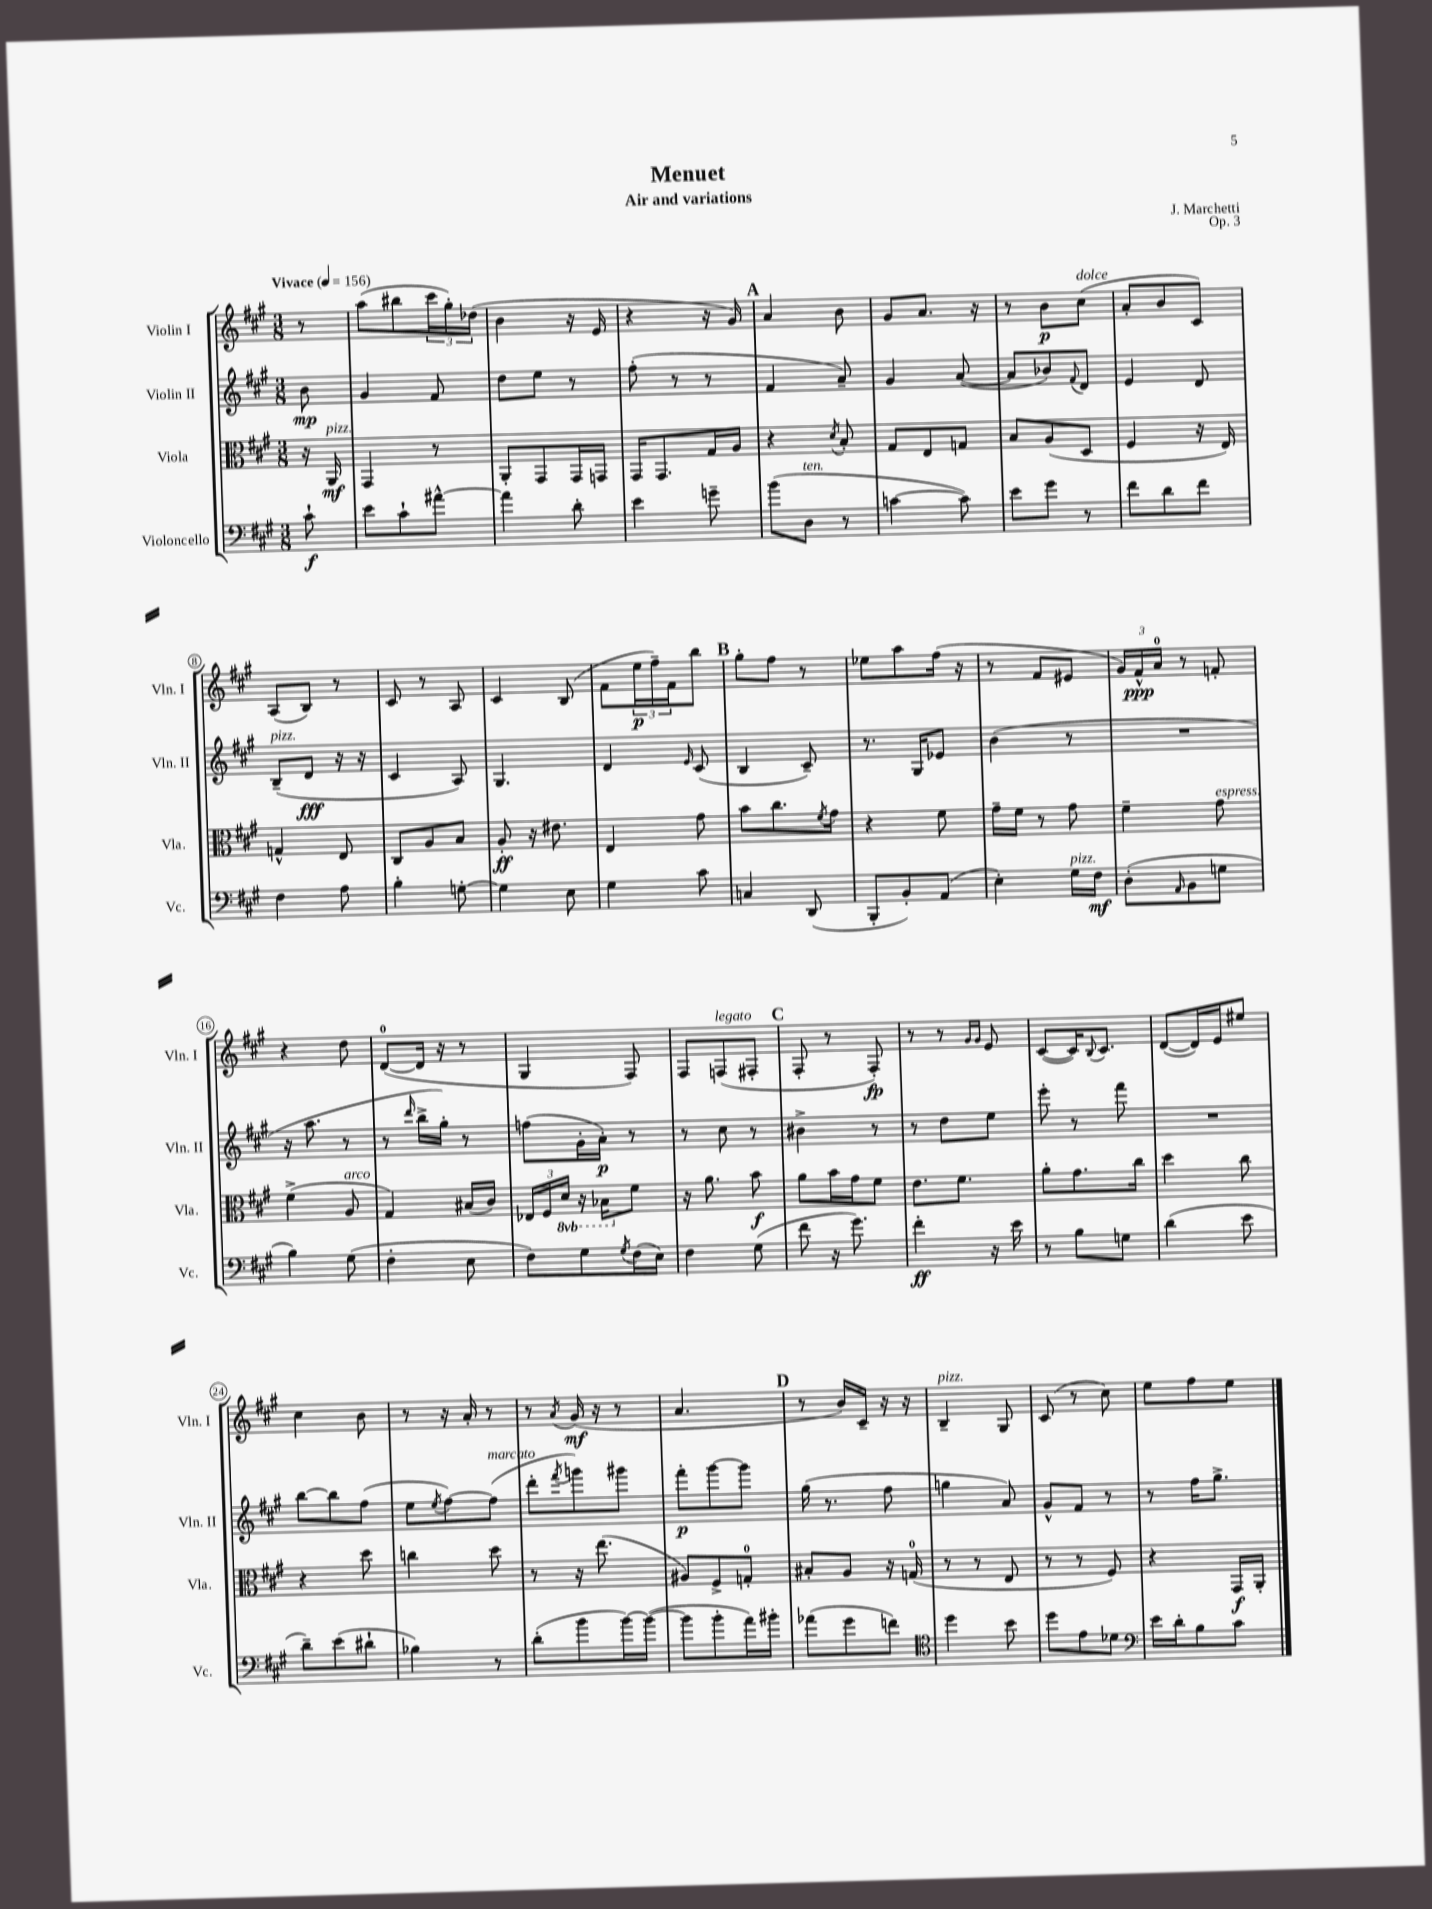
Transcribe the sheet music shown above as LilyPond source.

\header { title = "Menuet" composer = "J. Marchetti" subtitle = "Air and variations" opus = "Op. 3" }
<<
\new StaffGroup <<
\new Staff = "s0" \with { instrumentName = "Violin I" shortInstrumentName = "Vln. I" } {
    \clef treble \key a \major \numericTimeSignature \time 3/8 \partial 8 \tempo "Vivace" 4 = 156
    r8 |
    a''8( bis''8 \tuplet 3/2 { cis'''16 gis''16-.) des''16( } |
    b'4 r16 e'16 |
    r4 r16 gis'16) |
    \mark \markup { \bold "A" } a'4 b'8 |
    gis'8 a'8. r16 |
    r8 b'8\p cis''8^\markup { \italic "dolce" }( |
    a'8-. b'8 cis'8) |
    a8( b8) r8 |
    cis'8 r8 a8 |
    cis'4 b8( |
    fis'8 \tuplet 3/2 { e''16\p fis''16--) fis'16 } b''8 |
    \mark \markup { \bold "B" } gis''8-. fis''8 r8 |
    ees''8 a''8 fis''16( r16 |
    r8 fis'8 eis'8 |
    \tuplet 3/2 { gis'16) fis'16-^\ppp a'16-0 } r8 f'8-. |
    r4 d''8 |
    d'8-0~( d'16 r16 r8 |
    gis4 fis8) |
    fis8 f8^\markup { \italic "legato" }( fis8-. |
    \mark \markup { \bold "C" } fis8-. r8 fis8-.\fp) |
    r8 r8 \grace { gis'16 gis'16 } e'8 |
    cis'8~( cis'16) \appoggiatura { b8 } cis'8. |
    d'8~( d'16) e'16 eis''8 |
    cis''4 b'8 |
    r8 r16 a'16-. r8 |
    r8 \acciaccatura { a'8 } gis'16\mf( r16 r8 |
    a'4. |
    \mark \markup { \bold "D" } r8 b'16) cis'16-- r16 r16 |
    b4--^\markup { \italic "pizz." } gis8 |
    cis'8( r8 cis''8) |
    e''8 fis''8 e''8 \bar "|." |
}
\new Staff = "s1" \with { instrumentName = "Violin II" shortInstrumentName = "Vln. II" } {
    \clef treble \key a \major \numericTimeSignature \time 3/8 \partial 8
    b'8\mp |
    gis'4 fis'8 |
    d''8 e''8 r8 |
    fis''8-.( r8 r8 |
    \mark \markup { \bold "A" } fis'4 a'8--) |
    gis'4 a'8~( |
    a'8 bes'8) \appoggiatura { fis'8 } d'8 |
    e'4 d'8 |
    b8--^\markup { \italic "pizz." }( d'8\fff r16 r16 |
    cis'4 a8) |
    gis4. |
    d'4 \grace { e'16 } cis'8( |
    \mark \markup { \bold "B" } b4 cis'8--) |
    r8. gis16 ees'8 |
    b'4( r8 |
    R4. |
    r16 a''8. r8 |
    r8 \grace { d'''16 } b''16-> gis''16-.) r8 |
    f''8( gis'16-. a'16-.\p) r8 |
    r8 cis''8 r8 |
    \mark \markup { \bold "C" } bis'4-> r8 |
    r8 d''8 e''8 |
    e'''8-. r8 fis'''8 |
    R4. |
    b''8~ b''8 fis''8( |
    e''8 \acciaccatura { e''8 } fis''8~) fis''8^\markup { \italic "marcato" }( |
    d'''8-. \acciaccatura { fis'''8 } g'''8) gis'''8 |
    fis'''8-.\p gis'''8~ gis'''8 |
    \mark \markup { \bold "D" } gis''16( r8. fis''8 |
    g''4 a'8) |
    gis'8-^ fis'8 r8 |
    r8 fis''16 gis''8.-> \bar "|." |
}
\new Staff = "s2" \with { instrumentName = "Viola" shortInstrumentName = "Vla." } {
    \clef alto \key a \major \numericTimeSignature \time 3/8 \set Staff.ottavationMarkups = #ottavation-simple-ordinals \partial 8
    r16 a,16\mf^\markup { \italic "pizz." } |
    gis,4 r8 |
    a,8-. gis,8 gis,16 g,16 |
    gis,16 gis,8. gis16 a16 |
    \mark \markup { \bold "A" } r4 \acciaccatura { d'8 } b8-. |
    gis8 e8 g8 |
    b8 a8( d8 |
    fis4 r16 e16) |
    g4-^ e8 |
    cis8 a8 b8 |
    a8-.\ff r16 eis'8. |
    e4 gis'8 |
    \mark \markup { \bold "B" } b'8 cis''8. \acciaccatura { fis'8 } gis'16 |
    r4 fis'8 |
    gis'16-- fis'16 r8 gis'8 |
    fis'4-- gis'8^\markup { \italic "espress." } |
    fis'4->( a8^\markup { \italic "arco" } |
    gis4) bis16( cis'16) |
    \tuplet 3/2 { ees16 fis16 \ottava #-1 d16 } r16 bes,16 \ottava #0 fis'8 |
    r16 a'8. b'8\f |
    \mark \markup { \bold "C" } a'8 b'16 gis'16 fis'8 |
    e'8. fis'8. |
    a'8-. gis'8. cis''16 |
    d''4 cis''8 |
    r4 d''8 |
    c''4 d''8 |
    r8 r16 e''8.( |
    ais8) fis8-> g8-0-. |
    \mark \markup { \bold "D" } bis8-. a8 r16 g16-0( |
    r8 r8 e8 |
    r8 r8 fis8) |
    r4 gis,16\f a,16-. \bar "|." |
}
\new Staff = "s3" \with { instrumentName = "Violoncello" shortInstrumentName = "Vc." } {
    \clef bass \key a \major \numericTimeSignature \time 3/8 \partial 8
    cis'8-!\f |
    e'8 cis'8-! ais'8~-^ |
    ais'4 d'8-. |
    e'4 g'8-- |
    \mark \markup { \bold "A" } b'8( d8^\markup { \italic "ten." } r8 |
    c'4~ c'8) |
    e'8 gis'8 r8 |
    fis'8 d'8 fis'8 |
    fis4 a8 |
    b4-. g8~-. |
    g4 e8 |
    gis4 cis'8 |
    \mark \markup { \bold "B" } c4 d,8( |
    b,,8-. b,8-.) a,8( |
    e4-.) gis16^\markup { \italic "pizz." } fis16\mf |
    d8-.( \grace { a,16 } b,8 g8 |
    b4) gis8( |
    fis4-. e8 |
    fis8) gis8 \acciaccatura { gis8 } fis16( e16) |
    fis4 gis8( |
    \mark \markup { \bold "C" } fis'8 r16 gis'8.) |
    fis'4-.\ff r16 e'16 |
    r8 b8 g8 |
    d'4( e'8 |
    d'8--) e'8( dis'8-! |
    bes4) r8 |
    d'8-.( b'8 b'16~) b'16~( |
    b'8 b'8-. a'16) bis'16-. |
    \mark \markup { \bold "D" } aes'8( gis'8 f'8) |
    \clef tenor d''4 b'8 |
    d''8 e'8 des'8 |
    \clef bass e'16 d'16-. b8 cis'8 \bar "|." |
}
>>
>>
\layout { \context { \Score \override BarNumber.stencil = #(make-stencil-circler 0.1 0.3 ly:text-interface::print) } }
